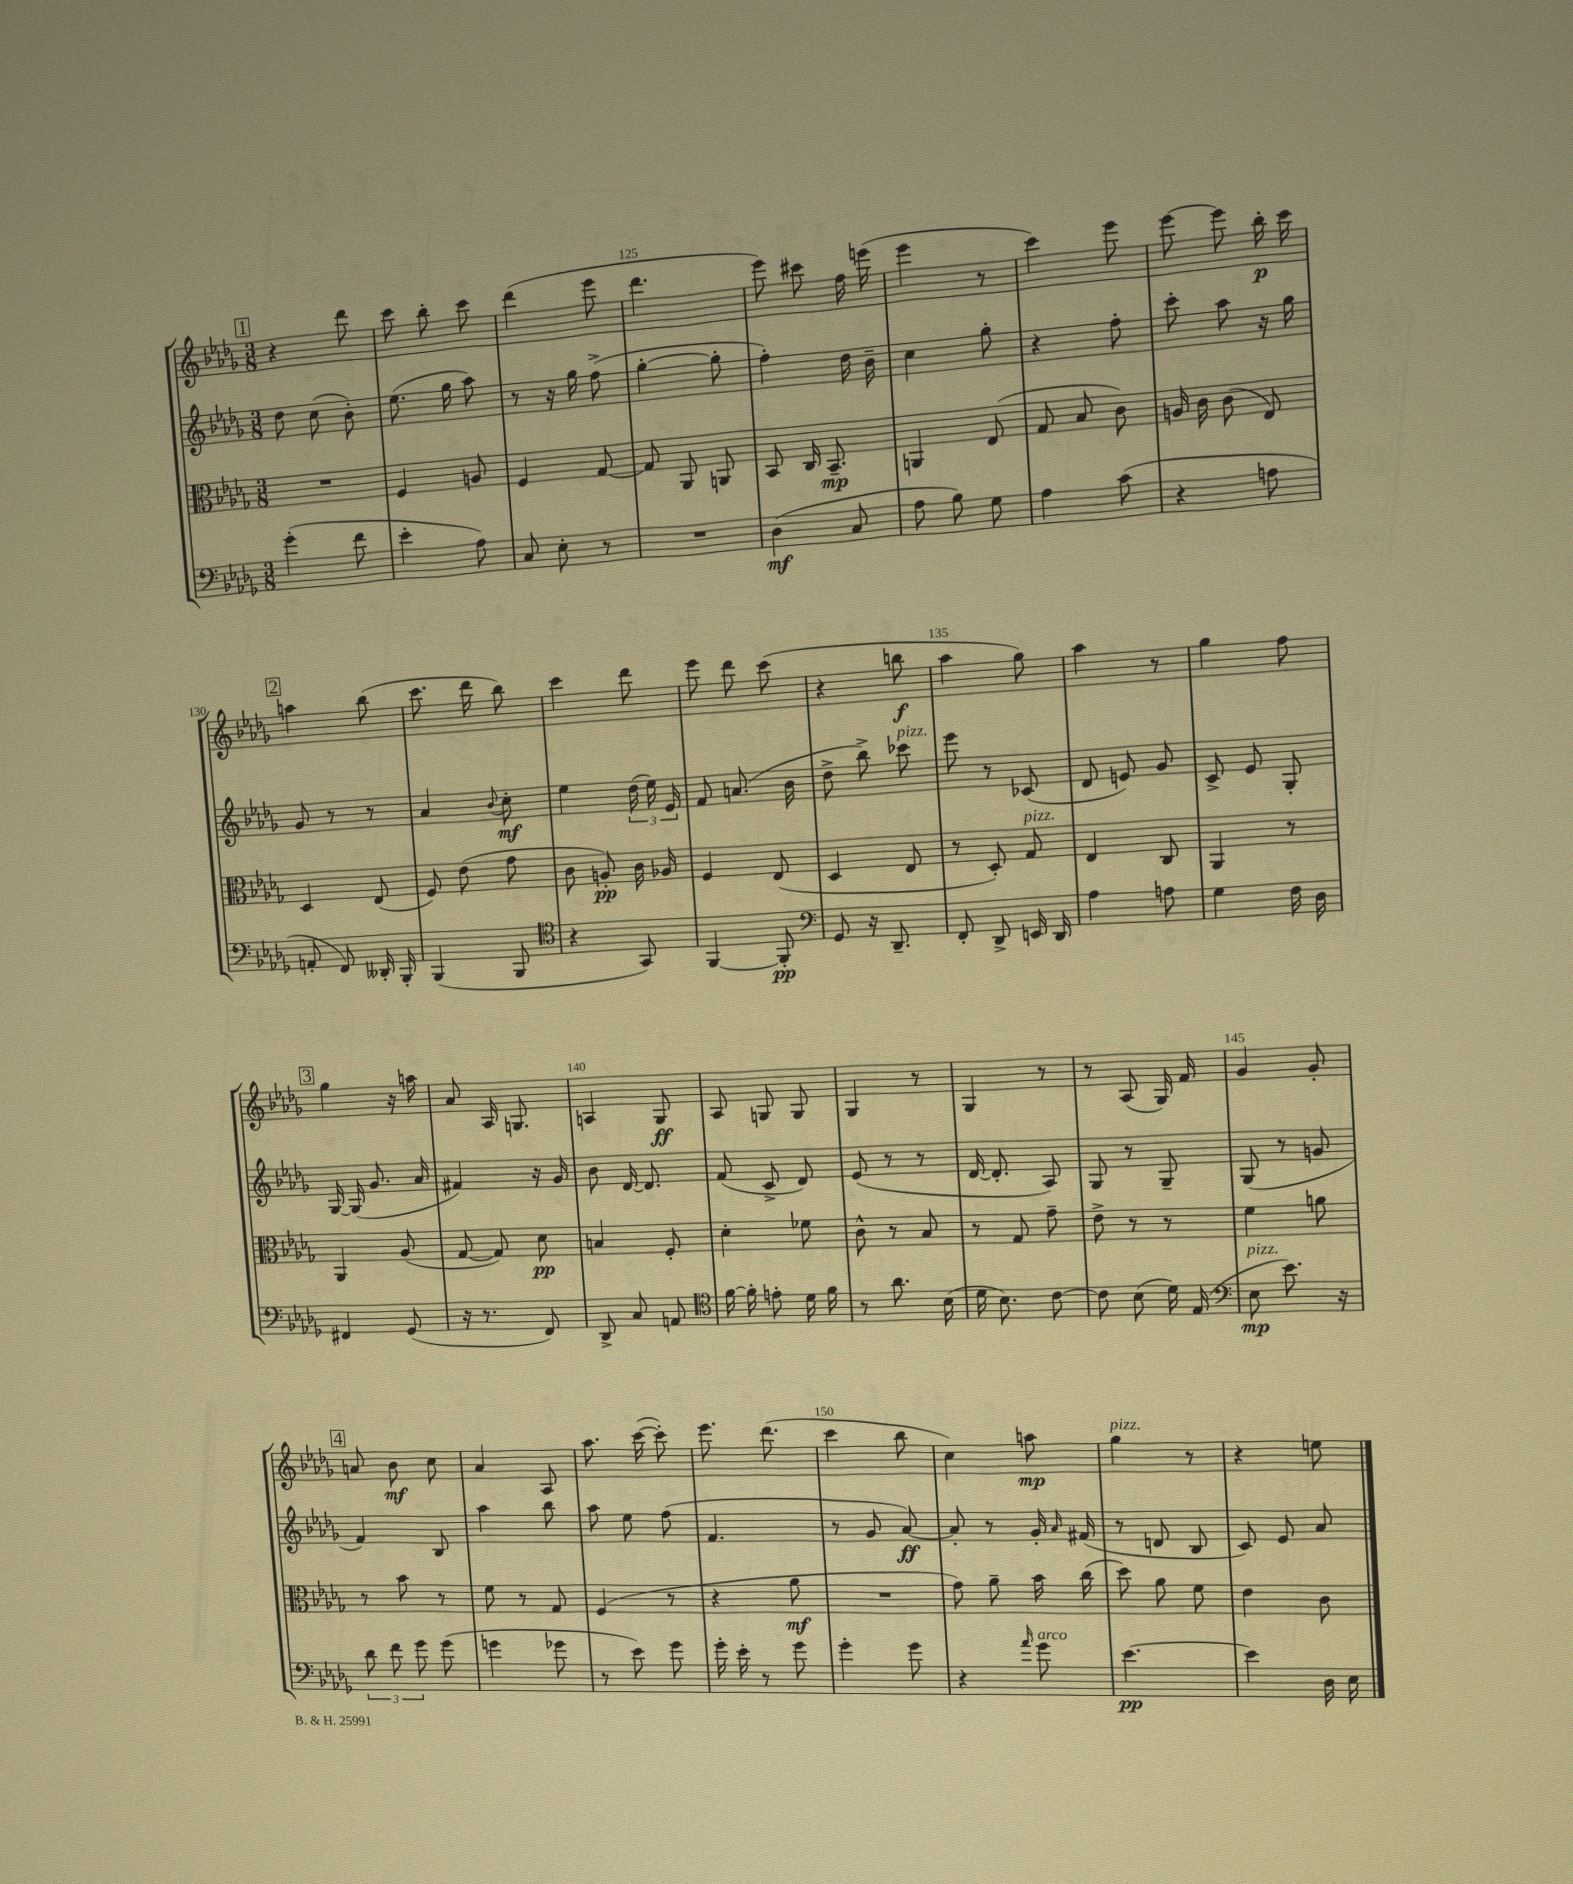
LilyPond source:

<<
\new StaffGroup <<
\new Staff = "s0" {
    \clef treble \key des \major \numericTimeSignature \time 3/8
    \autoBeamOff \mark \markup { \box "1" } r4 des'''8 |
    c'''8 bes''8-. c'''8 |
    des'''4( ees'''8 |
    des'''4. |
    ees'''8) cis'''8 f''16 e'''16( |
    ees'''4 r8 |
    c'''4) ees'''8 |
    ees'''8~ ees'''8 bes''16-.\p c'''16 |
    \mark \markup { \box "2" } a''4 bes''8( |
    c'''8. des'''16 bes''8) |
    c'''4 des'''8 |
    ees'''8 des'''8 c'''8( |
    r4 b''8\f |
    aes''4 ges''8) |
    aes''4 r8 |
    ges''4 f''8 |
    \mark \markup { \box "3" } ges''4 r16 a''16 |
    aes'8 aes16 g8. |
    a4 ges8\ff |
    aes8 g8 g8 |
    ges4 r8 |
    ges4 r8 |
    r8 aes8( ges16) f'16 |
    ges'4 ges'8-. |
    \mark \markup { \box "4" } a'8 bes'8\mf c''8 |
    aes'4 aes8 |
    aes''8. c'''16~( c'''8-.) |
    ees'''8. des'''8.( |
    c'''4 bes''8 |
    c''4) a''8\mp |
    ges''4^\markup { \italic "pizz." } r8 |
    r4 e''8 \bar "|." |
}
\new Staff = "s1" {
    \clef treble \key des \major \numericTimeSignature \time 3/8
    \autoBeamOff \mark \markup { \box "1" } des''8 c''8( bes'8-.) |
    ees''8.( ges''16 aes''8) |
    r8 r16 ges''16 f''8->( |
    ges''4~-. ges''8-. |
    f''4-.) des''16 bes'16-- |
    c''4 ges''8-. |
    r4 f''8-. |
    c'''8-. aes''8 r16 ges''16 |
    \mark \markup { \box "2" } ges'8 r8 r8 |
    aes'4 \appoggiatura { bes'8 } c''8-.\mf |
    ees''4 \tuplet 3/2 { des''16( ees''16) ees'16 } |
    f'8 a'8.( bes'16 |
    des''8-> bes''8->) ces'''8^\markup { \italic "pizz." } |
    ees'''8 r8 ces'8( |
    des'8 e'8) ges'8 |
    c'8-> ees'8 ges8-. |
    \mark \markup { \box "3" } ges16~ ges16( ges'8. aes'16 |
    fis'4) r16 ges'16 |
    bes'8 des'16~ des'8. |
    f'8( c'8-> des'8) |
    ees'8( r8 r8 |
    des'16~ des'8.-. aes8) |
    ges8 r8 ges8-- |
    ges8( r8 g'8 |
    \mark \markup { \box "4" } f'4) bes8 |
    aes''4 bes''8 |
    aes''8 ees''8 f''8( |
    f'4. |
    r8 ges'8 aes'8~\ff) |
    aes'8-. r8 ges'16-. \grace { aes'16 } fis'16( |
    r8 d'8 bes8 |
    c'8) ees'8 aes'8 \bar "|." |
}
\new Staff = "s2" {
    \clef alto \key des \major \numericTimeSignature \time 3/8
    \autoBeamOff \mark \markup { \box "1" } R4. |
    f4 a8 |
    f4 ges8~ |
    ges8 aes,8 a,8 |
    bes,8 c16 bes,8.--\mp |
    a,4 ees8( |
    ges8 bes8 c'8) |
    a16 c'16 c'8( ees8) |
    \mark \markup { \box "2" } des4 ees8( |
    f8) ees'8( ges'8 |
    c'8 a8-.\pp) c'16 aes16 |
    f4 ees8( |
    des4 ees8 |
    r8 des8-.) ges8^\markup { \italic "pizz." } |
    ees4 c8 |
    aes,4 r8 |
    \mark \markup { \box "3" } aes,4 aes8( |
    ges8~ ges8) des'8\pp |
    b4 f8-. |
    des'4-. fes'8 |
    c'8-^ r8 bes8 |
    r8 ges8 ges'8-- |
    ees'8-> r8 r8 |
    f'4 a'8 |
    \mark \markup { \box "4" } r8 bes'8 r8 |
    f'8 r8 ges8 |
    f4( r8 |
    r4 aes'8\mf |
    R4. |
    ges'8) aes'8-- bes'16 c''16( |
    des''8) aes'8 f'8 |
    ees'4 c'8 \bar "|." |
}
\new Staff = "s3" {
    \clef bass \key des \major \numericTimeSignature \time 3/8
    \autoBeamOff \mark \markup { \box "1" } ges'4-.( f'8 |
    ees'4-. aes8) |
    c8 ees8-. r8 |
    R4. |
    des4\mf( c8 |
    aes8 bes8) ges8 |
    aes4 c'8( |
    r4 a8 |
    \mark \markup { \box "2" } a,8-. f,8) deses,16-. bes,,16-. |
    bes,,4( bes,,8 |
    \clef tenor r4 ges,8) |
    f,4~ f,8-.\pp |
    \clef bass ges,8 r16 des,8.-- |
    f,8-. des,8-> e,16 des,16 |
    aes4 a8 |
    ges4 f16 des16 |
    \mark \markup { \box "3" } fis,4 ges,8( |
    r16 r8. f,8) |
    des,8-> c8 a,8 |
    \clef tenor f'16~ f'16-. e'8-. des'16 f'16 |
    r8 aes'8. bes16( |
    des'16 bes8.) c'8~ |
    c'8 bes8( des'16) ees16( |
    \clef bass ees8\mp^\markup { \italic "pizz." } ees'8.) r16 |
    \mark \markup { \box "4" } \tuplet 3/2 { des'8 f'8 ges'8 } ges'8( |
    g'4 ges'8 |
    r8 ees'8) ges'8 |
    ges'16-. ees'16-. r8 ges'8 |
    ges'4-. ges'8 |
    r4 \grace { aes'16 } ges'8^\markup { \italic "arco" } |
    ees'4.~\pp |
    ees'4 des16 ees16 \bar "|." |
}
>>
>>
\layout { \context { \Score currentBarNumber = #122 \override BarNumber.break-visibility = ##(#f #t #t) barNumberVisibility = #(every-nth-bar-number-visible 5) } }
